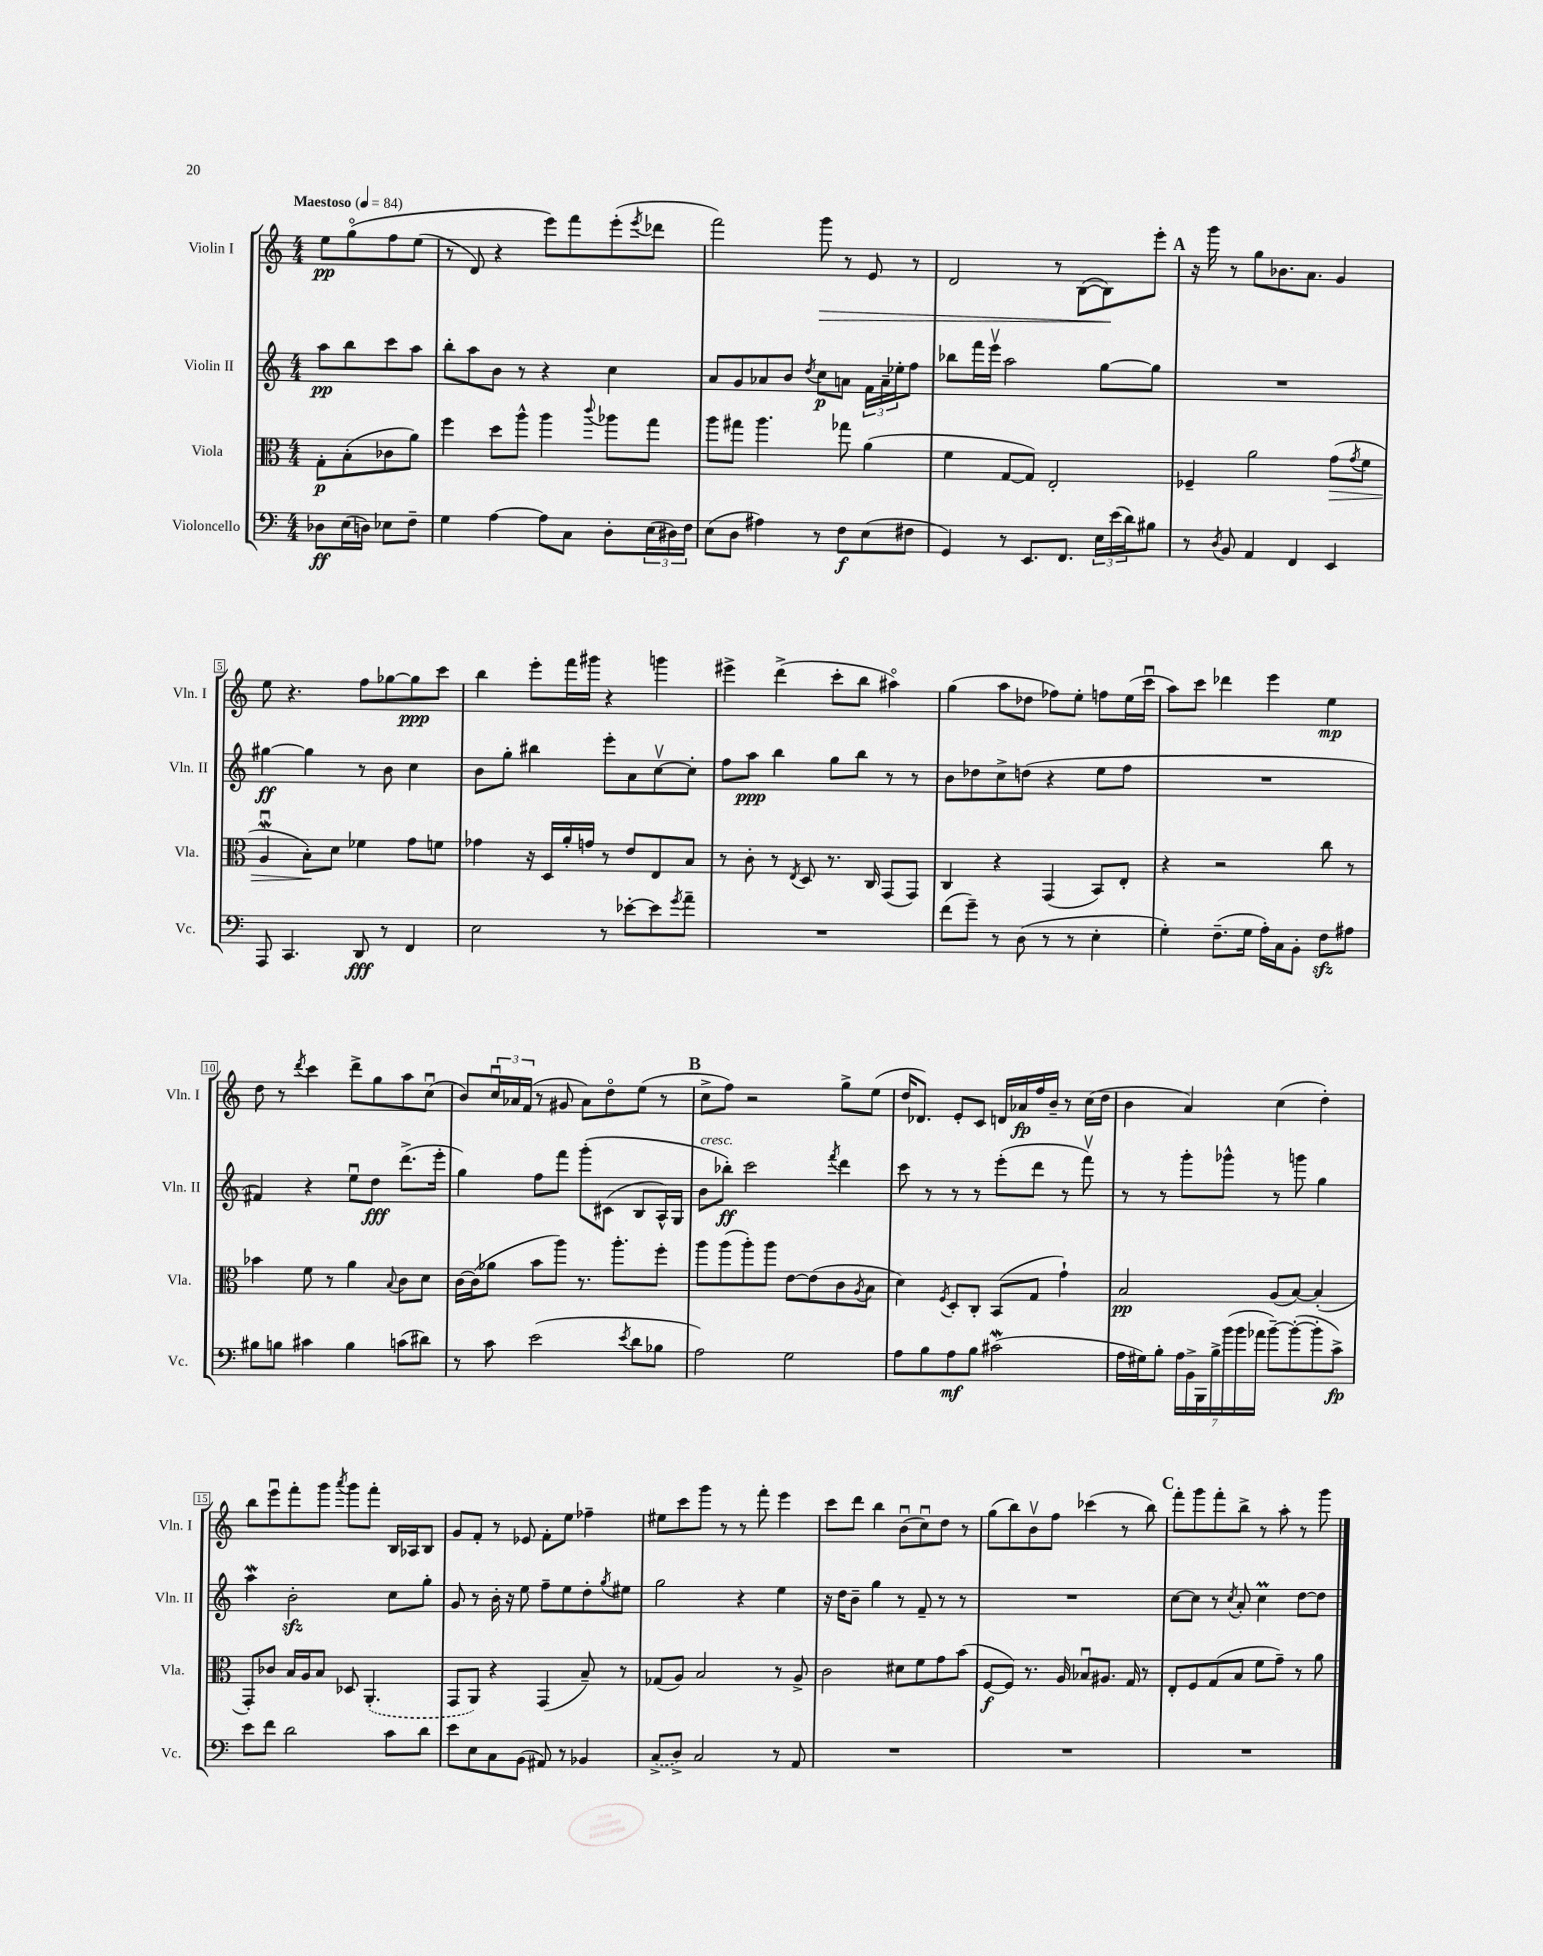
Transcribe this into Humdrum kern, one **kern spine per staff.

**kern	**dynam	**kern	**dynam	**kern	**dynam	**kern	**dynam
*part4	*part4	*part3	*part3	*part2	*part2	*part1	*part1
*staff4	*staff4	*staff3	*staff3	*staff2	*staff2	*staff1	*staff1
*I"Violoncello	*	*I"Viola	*	*I"Violin II	*	*I"Violin I	*
*I'Vc.	*	*I'Vla.	*	*I'Vln. II	*	*I'Vln. I	*
*clefF4	*	*clefC3	*	*clefG2	*	*clefG2	*
*k[]	*	*k[]	*	*k[]	*	*k[]	*
*M4/4	*	*M4/4	*	*M4/4	*	*M4/4	*
*MM84	*	*MM84	*	*MM84	*	*MM84	*
=	=	=	=	=	=	=	=
!	!	!	!	!	!	!LO:TX:a:B:t=Maestoso	!
8D-X\L	ff	8G'\L	p	8aa\L	pp	8ee\L	pp
(16E\L	.	(8B'\	.	8bb\	.	(8gg\	.
16Dn\JJ)	.	.	.	.	.	.	.
8E-X\L	.	8c-X\	.	8ccc\	.	8ff\	.
8F~\J	.	8a\J)	.	8aa\J	.	(8ee\J	.
=1	=1	=1	=1	=1	=1	=1	=1
4G\	.	4ff\	.	8bb'\L	.	8r	.
.	.	.	.	8aa\	.	8d/)	.
[4A\	.	8dd\L	.	8b\J	.	4r	.
.	.	8aa^^\J	.	8r	.	.	.
8A\L]	.	4aa\	.	4r	.	8eee\L)	.
8C\J	.	.	.	.	.	8fff\	.
.	.	8qqccc/	.	.	.	.	.
8D'\L	.	8aa-X\L	.	4cc\	.	(8eee'\	.
.	.	.	.	.	.	8qeee/	.
(24E\L	.	8gg\J	.	.	.	8ddd-X\J	.
24D#X\)	.	.	.	.	.	.	.
24F\JJ	.	.	.	.	.	.	.
=2	=2	=2	=2	=2	=2	=2	=2
(8E\L	.	8aa\L	.	8a/L	.	2fff\)	.
8D\J	.	8gg#X\J	.	8g/	.	.	.
4A#X\)	.	4.aa\	.	8a-X/	.	.	.
.	.	.	.	8b/J	.	.	.
.	.	.	.	8qdd/	.	.	.
!	!	!	!	!	!	!	!LO:HP:b
8r	.	.	.	8cc\L	p	8ggg\	>
8F\L	f	8gg-X\	.	8an\J	.	8r	.
(8E\	.	(4a\	.	24f\LL	.	8e/	.
.	.	.	.	24a~\	.	.	.
.	.	.	.	24ee-X'\J	.	.	.
8F#X\J	.	.	.	8ff\J	.	8r	.
=3	=3	=3	=3	=3	=3	=3	=3
4GG/)	.	4f\	.	8bb-X\L	.	2d/	.
.	.	.	.	16fff\L	.	.	.
.	.	.	.	16eeev\JJ	.	.	.
8r	.	[8G/L	.	2aa\	.	.	.
8.EE/L	.	8G/J])	.	.	.	.	.
.	.	2E'/	.	.	.	8r	.
8.FF/J	.	.	.	.	.	.	.
.	.	.	.	.	.	([8B\L	.
24E\LL	.	.	.	[8gg\L	.	8B\])	.
(24e\	.	.	.	.	.	.	.
24d\J)	.	.	.	.	.	.	.
8B#X\J	.	.	.	8gg\J]	.	8eee'\J	]
!!LO:REH:place=s1:t=A
=4	=4	=4	=4	=4	=4	=4	=4
8r	.	4F-X~/	.	1r	.	16r	.
.	.	.	.	.	.	16ggg\	.
8qD/	.	.	.	.	.	.	.
8BB/	.	.	.	.	.	8r	.
4AA/	.	2a\	.	.	.	8gg\L	.
.	.	.	.	.	.	8.b-X\	.
4FF/	.	.	.	.	.	.	.
.	.	.	.	.	.	8.a\J	.
!	!	!	!LO:HP:b	!	!	!	!
4EE/	.	(8g\L	>	.	.	4g/	.
.	.	8qg/	.	.	.	.	.
.	.	8f\J	.	.	.	.	.
!!LO:LB:g=z
=5	=5	=5	=5	=5	=5	=5	=5
8AAA/	.	4AWu/	.	[4gg#X\	ff	8ee\	.
4.CC/	.	.	.	.	.	4.r	.
.	.	8B'\L)	.	4gg#\]	.	.	.
.	.	8d\J	]	.	.	.	.
8DD/	fff	4f-X\	.	8r	.	8ff\L	.
8r	.	.	.	8b\	.	[8gg-X\	.
4FF/	.	8g\L	.	4cc\	.	8gg-\]	ppp
.	.	8fn\J	.	.	.	8ccc\J	.
=6	=6	=6	=6	=6	=6	=6	=6
2E\	.	4g-X\	.	8b\L	.	4bb\	.
.	.	.	.	8gg'\J	.	.	.
.	.	16r	.	4bb#X\	.	8eee'\L	.
.	.	16D/LL	.	.	.	.	.
.	.	16a'/	.	.	.	16fff\L	.
.	.	16gn/JJ	.	.	.	16ggg#X\JJ	.
8r	.	8r	.	8eee'\L	.	4r	.
[8e-X'\L	.	8e/L	.	8a\	.	.	.
8e-\]	.	8E/	.	[8ccv\	.	4gggn\	.
8qg/	.	.	.	.	.	.	.
8a~\J	.	8B/J	.	8cc'\J]	.	.	.
=7	=7	=7	=7	=7	=7	=7	=7
1r	.	8r	.	8ff\L	.	4eee#X^\	.
.	.	8c'\	.	8aa\J	ppp	.	.
.	.	8r	.	4bb\	.	(4ddd^\	.
.	.	8qE/	.	.	.	.	.
.	.	8D/	.	.	.	.	.
.	.	8.r	.	8gg\L	.	8ccc'\L	.
.	.	.	.	8bb\J	.	8bb\J	.
.	.	16C/	.	.	.	.	.
.	.	(8GG/L	.	8r	.	4aa#X\)	.
.	.	8GG/J)	.	8r	.	.	.
=8	=8	=8	=8	=8	=8	=8	=8
(8f\L	.	4C/	.	8b\L	.	(4gg\	.
8g~\J)	.	.	.	8dd-X\	.	.	.
8r	.	4r	.	8cc^\	.	8aa\L	.
(8D\	.	.	.	(8ddn\J	.	8dd-X\J	.
8r	.	(4GG/	.	4r	.	8ff-X\L)	.
8r	.	.	.	.	.	8ee'\J	.
4E'\	.	8BB/L)	.	8ee\L	.	8ffn\L	.
.	.	8E'/J	.	8ff\J	.	(16ee\L	.
.	.	.	.	.	.	16cccu\JJ	.
=9	=9	=9	=9	=9	=9	=9	=9
4G'\)	.	4r	.	1r	.	8aa\L)	.
.	.	.	.	.	.	8ccc\J	.
(8.F~\L	.	2r	.	.	.	4ddd-X\	.
16G\Jk	.	.	.	.	.	.	.
16A'\LL)	.	.	.	.	.	4eee\	.
16C\J	.	.	.	.	.	.	.
8BB'\J	.	.	.	.	.	.	.
8Fzz\L	.	8cc\	.	.	.	4ee\	mp
8A#X\J	.	8r	.	.	.	.	.
!!LO:LB:g=z
=10	=10	=10	=10	=10	=10	=10	=10
8B#X\L	.	4b-X\	.	4f#X/)	.	8dd\	.
8Bn\J	.	.	.	.	.	8r	.
.	.	.	.	.	.	8qddd/	.
4c#X\	.	8f\	.	4r	.	4ccc\	.
.	.	8r	.	.	.	.	.
4B\	.	4a\	.	8eeu\L	.	8ddd^\L	.
.	.	.	.	8dd\J	fff	8gg\	.
.	.	8qqB/	.	.	.	.	.
(8cn\L	.	8c\L	.	(8.ddd^\L	.	8aa\	.
8d#X\J)	.	8d\J	.	.	.	(8ccu\J	.
.	.	.	.	16eee'\Jk	.	.	.
=11	=11	=11	=11	=11	=11	=11	=11
8r	.	[16c\LL	.	4gg\)	.	8b/L)	.
.	.	(16c\J]	.	.	.	.	.
8c\	.	8a-X\J	.	.	.	24ccu/L	.
.	.	.	.	.	.	24a-X/	.
.	.	.	.	.	.	(24f/JJ	.
(2e\	.	8b\L	.	8ff\L	.	8r	.
.	.	8aa\J)	.	8fff\J	.	8g#X/	.
.	.	8.r	.	(8ggg'\L	.	8a-\L)	.
.	.	.	.	(8c#X\J	.	8dd\	.
.	.	8.aa'\L	.	.	.	.	.
8qe/	.	.	.	.	.	.	.
8d\L	.	.	.	8B/L	.	(8ee\J	.
8B-X\J	.	8ff'\J	.	16A^^/L)	.	8r	.
.	.	.	.	16G/JJ	.	.	.
!!LO:REH:place=s1:t=B
=12	=12	=12	=12	=12	=12	=12	=12
!	!	!	!	!LO:TX:a:i:t=cresc.	!	!	!
2A\)	.	8aa\L	.	8b\L	.	8cc^\L	.
.	.	(8aa\	.	8bb-X'\J)	ff	8ff\J)	.
.	.	8aa'\)	.	2ccc\	.	2r	.
.	.	8aa\J	.	.	.	.	.
2G\	.	[8e\L	.	.	.	.	.
.	.	(8e\]	.	.	.	.	.
.	.	.	.	8qfff/	.	.	.
.	.	8c\	.	4ddd\	.	8gg^\L	.
.	.	8qA/	.	.	.	.	.
.	.	8B\J	.	.	.	(8ee\J	.
=13	=13	=13	=13	=13	=13	=13	=13
8A\L	.	4d\)	.	8ccc\	.	16dd/KL	.
.	.	.	.	.	.	8.d-X/J)	.
8B\	.	.	.	8r	.	.	.
.	.	8qF/	.	.	.	.	.
8A\	mf	8D'/L	.	8r	.	8e'/L	.
8B\J	.	8C'/J	.	8r	.	8c/J	.
(2c#XW\	.	(8BB/L	.	(8eee'\L	.	16dn/LL	.
.	.	.	.	.	.	16a-X/	fp
.	.	8G/J	.	8ddd\J	.	16ff/	.
.	.	.	.	.	.	16b~/JJ	.
.	.	4g`\)	.	8r	.	8r	.
.	.	.	.	8fffv\)	.	(16cc\LL	.
.	.	.	.	.	.	16dd\JJ	.
=14	=14	=14	=14	=14	=14	=14	=14
16A\LL	.	2B/	pp	8r	.	4b\	.
16G#X\J)	.	.	.	.	.	.	.
8B'\J	.	.	.	8r	.	.	.
28A\LL	.	.	.	8ggg'\L	.	4a/)	.
28BB^\	.	.	.	.	.	.	.
28BBB\	.	.	.	.	.	.	.
28B^\	.	.	.	.	.	.	.
.	.	.	.	8ggg-X^^\J	.	.	.
(28b\	.	.	.	.	.	.	.
28b\	.	.	.	.	.	.	.
28a-X\JJ	.	.	.	.	.	.	.
[8b~\L)	.	(8A/L	.	8r	.	(4cc\	.
(8b'\_	.	[8B/J)	.	8gggn\	.	.	.
8b'\]	.	(4B'/]	.	4gg\	.	4dd'\)	.
8c^\J)	fp	.	.	.	.	.	.
!!LO:LB:g=z
=15	=15	=15	=15	=15	=15	=15	=15
8e\L	.	8GG'/L)	.	4aaW\	.	8bb\L	.
8f\J	.	8c-X/J	.	.	.	8eeeu\	.
2d\	.	16B/LL	.	2bzz'\	.	8fff'\	.
.	.	16A/J	.	.	.	.	.
.	.	8B/J	.	.	.	8ggg\J	.
.	.	.	.	.	.	8qaaa/	.
.	.	8D-X/	.	.	.	8ggg\L	.
.	.	(4.AA'/	.	.	.	8fff'\J	.
8c\L	.	.	.	8cc\L	.	16B/LL	.
.	.	.	.	.	.	16A-X/J	.
8d\J	.	.	.	8gg'\J	.	8B/J	.
=16	=16	=16	=16	=16	=16	=16	=16
8e\L	.	8GG/L	.	8g/	.	8g/L	.
8E\	.	8AA/J)	.	8r	.	8f'/J	.
8C\	.	4r	.	16b'\	.	8r	.
.	.	.	.	16r	.	.	.
(8BB\J	.	.	.	8ee\	.	8e-X/	.
8AA#X/)	.	(4GG/	.	8ff~\L	.	8f'\L	.
8r	.	.	.	8ee\	.	8ee\J	.
4BB-X/	.	8B~/)	.	8dd'\	.	4ff-X~\	.
.	.	.	.	8qgg/	.	.	.
.	.	8r	.	8ee#X\J	.	.	.
=17	=17	=17	=17	=17	=17	=17	=17
(8C^/L	.	(8G-X/L	.	2gg\	.	8ee#X\L	.
8D^/J)	.	8A/J)	.	.	.	8ccc\	.
2C/	.	2B/	.	.	.	8ggg\J	.
.	.	.	.	.	.	8r	.
.	.	.	.	4r	.	8r	.
.	.	.	.	.	.	8fff'\	.
8r	.	8r	.	4ee\	.	4eee\	.
8AA/	.	8A^/	.	.	.	.	.
=18	=18	=18	=18	=18	=18	=18	=18
1r	.	2c\	.	16r	.	8ccc\L	.
.	.	.	.	16dd\KL	.	.	.
.	.	.	.	8b~\J	.	8ddd\J	.
.	.	.	.	4gg\	.	4bb\	.
.	.	8d#X\L	.	8r	.	(8bu\L	.
.	.	8f\	.	8f~/	.	8ccu\)	.
.	.	8g\	.	8r	.	8dd\J	.
.	.	(8b\J	.	8r	.	8r	.
=19	=19	=19	=19	=19	=19	=19	=19
1r	.	[8F/L	f	1r	.	(8gg\L	.
.	.	8F/J])	.	.	.	8bb\)	.
.	.	8.r	.	.	.	8bv\	.
.	.	.	.	.	.	8ff\J	.
.	.	16A/	.	.	.	.	.
.	.	8B-Xu/L	.	.	.	(4ccc-X\	.
.	.	8.A#X/J	.	.	.	.	.
.	.	.	.	.	.	8r	.
.	.	16G/	.	.	.	.	.
.	.	8r	.	.	.	8bb\)	.
!!LO:REH:place=s1:t=C
=20	=20	=20	=20	=20	=20	=20	=20
1r	.	8E'/L	.	[8cc\L	.	8fff'\L	.
.	.	8F/	.	8cc\J]	.	8ggg\	.
.	.	(8G/	.	8r	.	8fff'\	.
.	.	.	.	8qcc/	.	.	.
.	.	8B/J	.	8a'/	.	8bb^\J	.
.	.	8f\L	.	4ccM\	.	8r	.
.	.	8g~\J)	.	.	.	8aa'\	.
.	.	8r	.	[8dd\L	.	8r	.
.	.	8a\	.	8dd\J]	.	8ggg\	.
==	==	==	==	==	==	==	==
*-	*-	*-	*-	*-	*-	*-	*-
